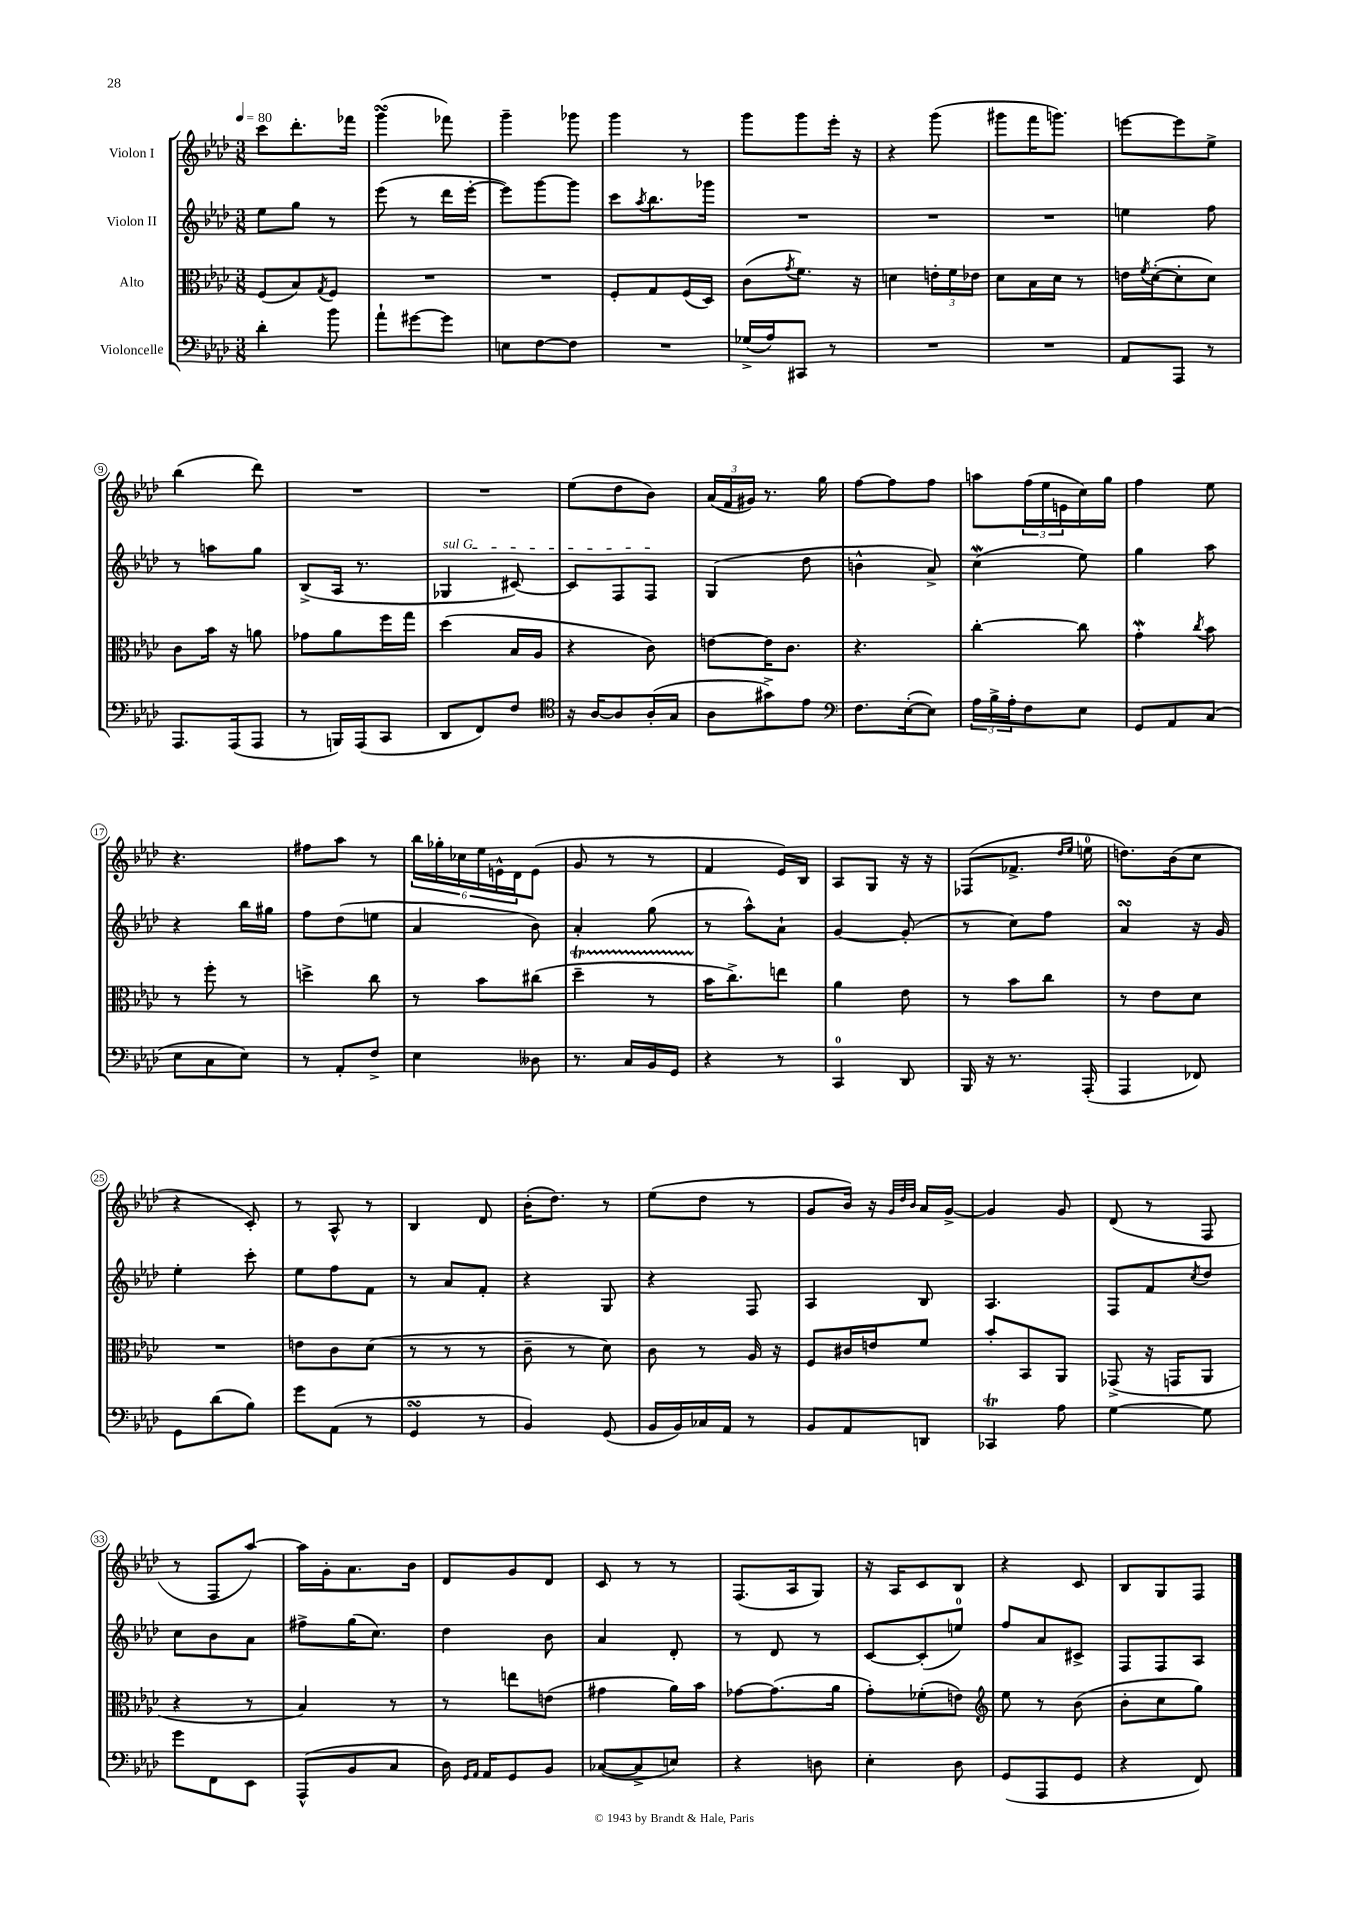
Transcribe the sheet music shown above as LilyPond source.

<<
\new StaffGroup <<
\new Staff = "s0" \with { instrumentName = "Violon I" } {
    \clef treble \key aes \major \numericTimeSignature \time 3/8 \tempo 4 = 80
    c'''8 des'''8.-. fes'''16 |
    g'''4\turn( fes'''8) |
    g'''4-- ges'''8 |
    g'''4 r8 |
    g'''8 g'''8 ees'''16-. r16 |
    r4 g'''8( |
    gis'''8 f'''16 g'''8.) |
    e'''8~ e'''8 ees''8-> |
    bes''4( des'''8) |
    R4. |
    R4. |
    ees''8( des''8 bes'8) |
    \tuplet 3/2 { aes'16( f'16 gis'16) } r8. g''16 |
    f''8~ f''8 f''8 |
    a''8 \tuplet 3/2 { f''16( ees''16 e'16 } c''16) g''16 |
    f''4 ees''8 |
    r4. |
    fis''8 aes''8 r8 |
    \tuplet 6/4 { bes''16 ges''16-. ces''16 ees''16 e'16-^ des'16 } e'8( |
    g'8 r8 r8 |
    f'4 ees'16) bes16 |
    aes8 g8 r16 r16 |
    fes8( fes'8.-> \grace { des''16 ees''16 } e''16-0 |
    d''8.) bes'16( c''8 |
    r4 c'8-.) |
    r8 aes8-^ r8 |
    bes4 des'8 |
    bes'16-.( des''8.) r8 |
    ees''8( des''8 r8 |
    g'8 bes'16) r16 \grace { g'32 des''32 bes'32 } aes'16 g'16~-> |
    g'4 g'8 |
    des'8( r8 f8 |
    r8 f8 aes''8~) |
    aes''16 g'16-. aes'8. bes'16 |
    des'8 g'8 des'8 |
    c'8 r8 r8 |
    f8.( aes16 g8) |
    r16 aes16 c'8 bes8 |
    r4 c'8 |
    bes8 g8 f8 \bar "|." |
}
\new Staff = "s1" \with { instrumentName = "Violon II" } {
    \clef treble \key aes \major \numericTimeSignature \time 3/8
    ees''8 g''8 r8 |
    ees'''8( r8 des'''16 ees'''16~-. |
    ees'''8) g'''8~ g'''8 |
    c'''8 \acciaccatura { aes''8 } bes''8. ges'''16 |
    R4. |
    R4. |
    R4. |
    e''4 f''8 |
    r8 a''8 g''8 |
    bes8->( aes16 r8. |
    \once \override TextSpanner.bound-details.left.text = \markup { \italic "sul G" } ges4\startTextSpan cis'8~) |
    cis'8 f8 f8\stopTextSpan |
    g4( des''8 |
    b'4-^ aes'8->) |
    c''4\mordent( ees''8) |
    g''4 aes''8 |
    r4 bes''16 gis''16 |
    f''8 des''8( e''8 |
    aes'4 bes'8) |
    aes'4-. g''8( |
    r8 aes''8-^) aes'8-! |
    g'4~ g'8-.( |
    r8 c''8) f''8 |
    aes'4\turn r16 g'16 |
    ees''4-. c'''8-. |
    ees''8 f''8 f'8 |
    r8 aes'8 f'8-. |
    r4 g8 |
    r4 f8 |
    aes4 bes8 |
    aes4. |
    f8 f'8 \acciaccatura { c''8 } des''8 |
    c''8 bes'8 aes'8 |
    fis''8-> g''16( c''8.) |
    des''4 bes'8 |
    aes'4 des'8-. |
    r8 des'8 r8 |
    c'8~ c'8-.( e''8-0) |
    f''8 aes'8 cis'8-> |
    f8 f8 aes8 \bar "|." |
}
\new Staff = "s2" \with { instrumentName = "Alto" } {
    \clef alto \key aes \major \numericTimeSignature \time 3/8
    f8( bes8) \acciaccatura { g8 } f8 |
    R4. |
    R4. |
    f8-. g8 f16( des16) |
    c'8( \acciaccatura { g'8 } f'8.) r16 |
    d'4 \tuplet 3/2 { e'16-. f'16 ees'16 } |
    des'8 bes16 des'16 r8 |
    e'16 \acciaccatura { f'8 } des'16~-.( des'8-. des'8) |
    c'8 bes'16 r16 a'8 |
    ges'8 aes'8 f''16 g''16 |
    des''4( bes16 aes16 |
    r4 c'8) |
    e'8~ e'16 c'8. |
    r4. |
    c''4~-. c''8 |
    g'4-.\mordent \acciaccatura { c''8 } bes'8 |
    r8 f''8-. r8 |
    d''4-> c''8 |
    r8 bes'8 cis''8( |
    des''4--\startTrillSpan r8 |
    bes'16\stopTrillSpan c''8.->) e''8 |
    aes'4 ees'8 |
    r8 bes'8 c''8 |
    r8 ees'8 des'8 |
    R4. |
    e'8 c'8 des'8( |
    r8 r8 r8 |
    c'8-- r8 des'8) |
    c'8 r8 aes16 r16 |
    f8 cis'16 e'16 f'8 |
    bes'8-. bes,8 aes,8 |
    ges,8->( r16 g,16 aes,8 |
    r4 r8 |
    bes4) r8 |
    r8 e''8 e'8( |
    gis'4 aes'16) bes'16 |
    ges'8~ ges'8.( aes'16 |
    g'8-.) fes'8-.( e'8) |
    \clef treble ees''8 r8 bes'8( |
    bes'8-. c''8 g''8) \bar "|." |
}
\new Staff = "s3" \with { instrumentName = "Violoncelle" } {
    \clef bass \key aes \major \numericTimeSignature \time 3/8
    des'4-. bes'8 |
    aes'8-! gis'8~ gis'8 |
    e8 f8~ f8 |
    R4. |
    ges16->( aes16) cis,8 r8 |
    R4. |
    R4. |
    aes,8 aes,,8 r8 |
    aes,,8. aes,,16( aes,,8 |
    r8 b,,16) aes,,16( c,8 |
    des,8 f,8) f8 |
    \clef tenor r16 aes16~ aes8 aes16-.( g16 |
    aes8 gis'8->) ees'8 |
    \clef bass f8. ees16~-.( ees8) |
    \tuplet 3/2 { aes16 bes16-> aes16-. } f8 ees8 |
    g,8 aes,8 c8( |
    ees8 c8 ees8) |
    r8 aes,8-. f8-> |
    ees4 deses8 |
    r8. c16 bes,16 g,16 |
    r4 r8 |
    c,4-0 des,8 |
    bes,,16 r16 r8. aes,,16-.( |
    aes,,4 fes,8) |
    g,8 des'8( bes8) |
    g'8 aes,8( r8 |
    g,4\turn r8 |
    bes,4) g,8( |
    bes,16 bes,16) ces16 aes,16 r8 |
    bes,8 aes,8 d,8 |
    ces,4\trill aes8 |
    g4~ g8 |
    g'8 f,8 ees,8 |
    aes,,8-^( bes,8 c8 |
    des16) \grace { g,16 aes,16 } aes,16 g,8 bes,8 |
    ces8~( ces8-> e8) |
    r4 d8 |
    ees4-. des8 |
    g,8( aes,,8 g,8 |
    r4 f,8) \bar "|." |
}
>>
>>
\layout { \context { \Score \override BarNumber.stencil = #(make-stencil-circler 0.1 0.3 ly:text-interface::print) } }
